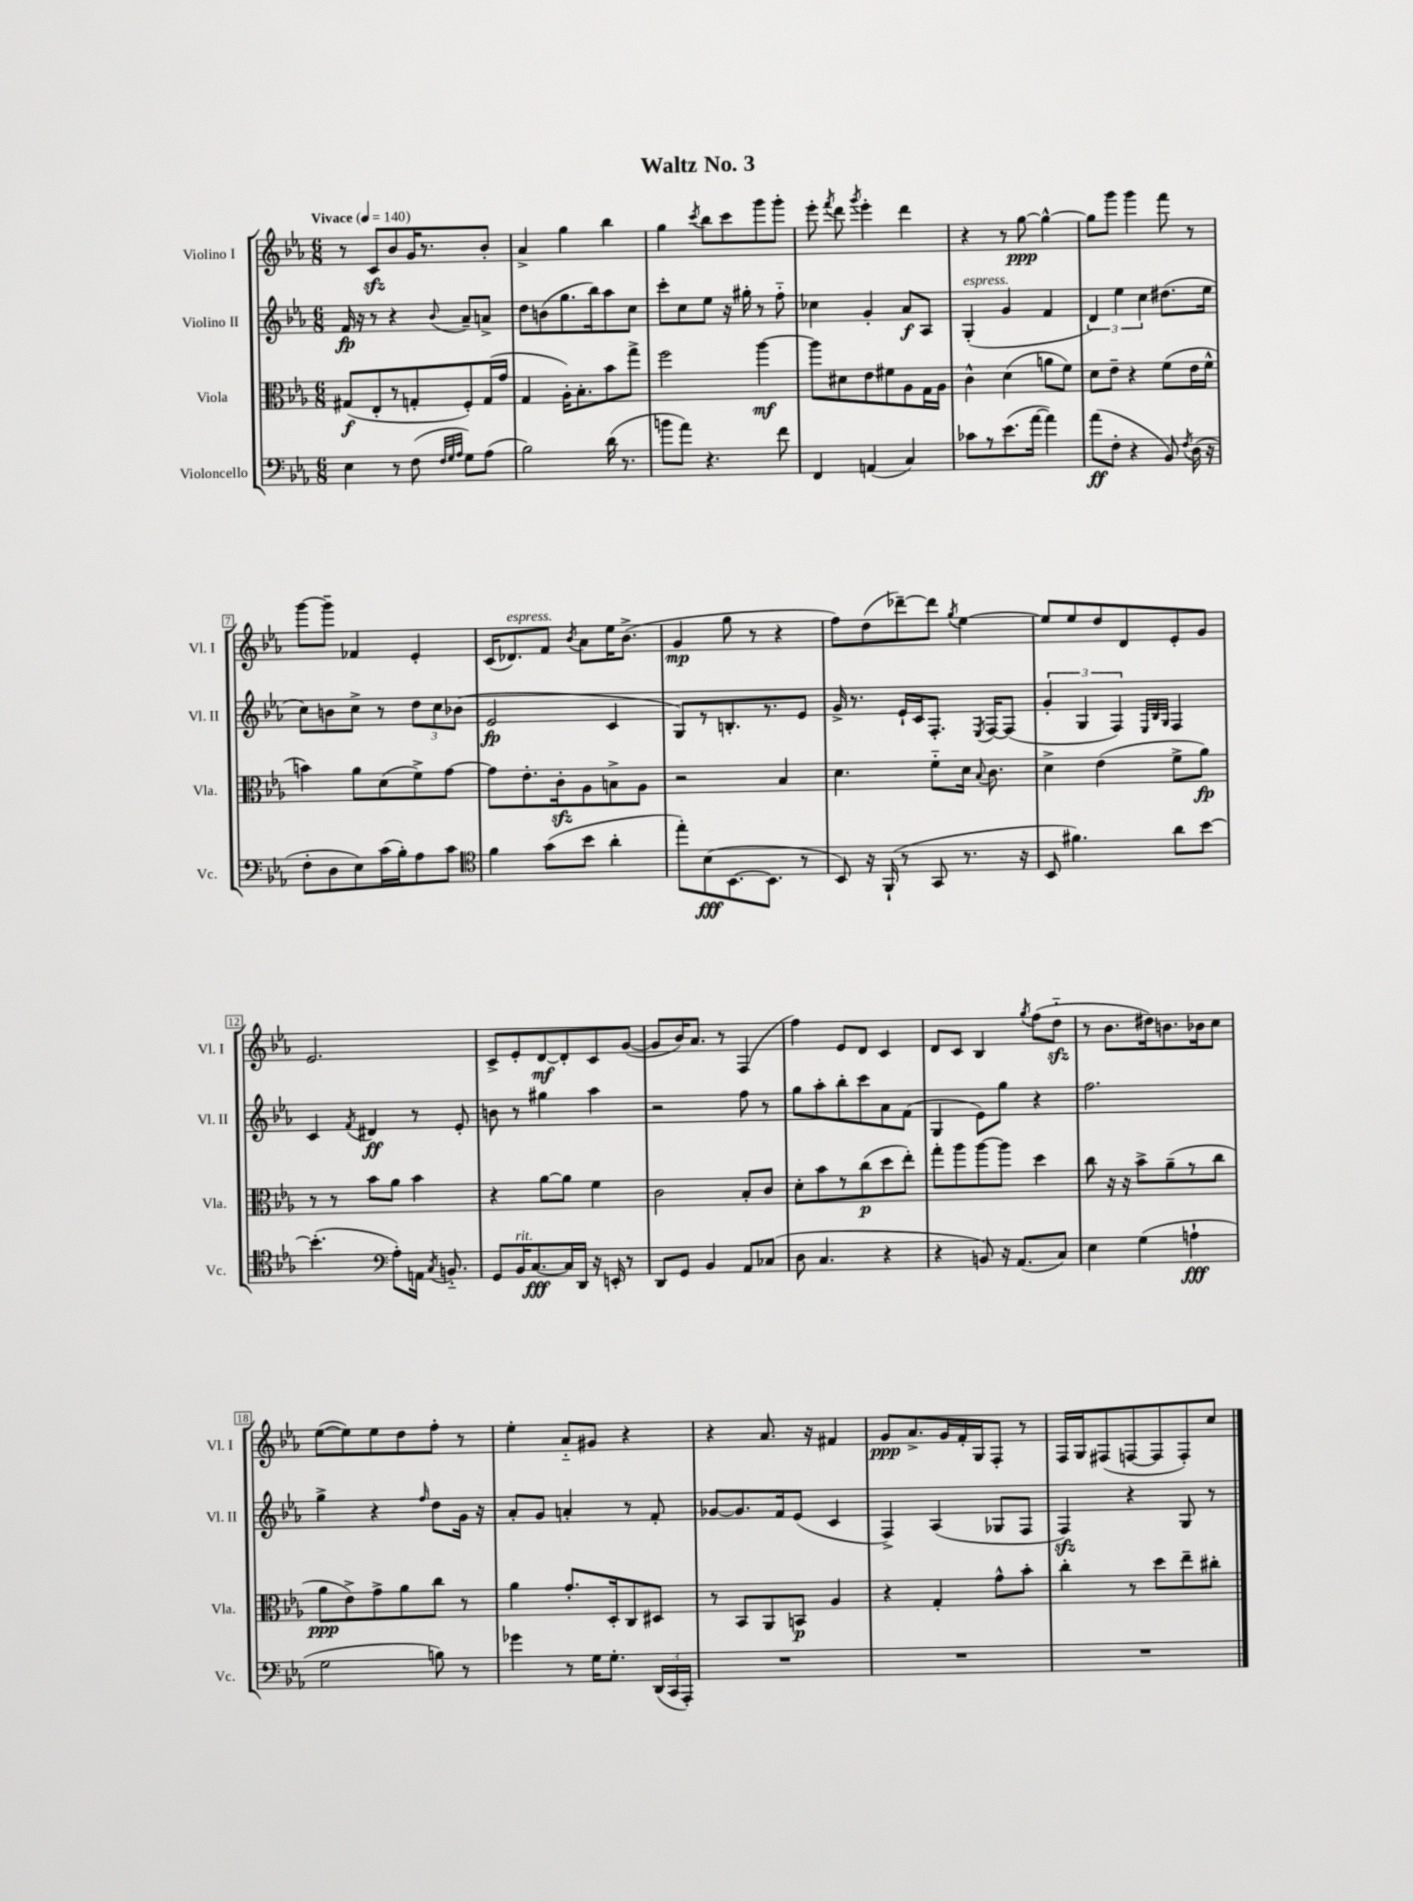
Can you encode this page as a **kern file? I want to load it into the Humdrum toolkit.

**kern	**kern	**kern	**kern
*staff4	*staff3	*staff2	*staff1
*clefF4	*clefC3	*clefG2	*clefG2
*k[b-e-a-]	*k[b-e-a-]	*k[b-e-a-]	*k[b-e-a-]
*M6/8	*M6/8	*M6/8	*M6/8
*MM140	*MM140	*MM140	*MM140
4E-	(8G#	16f	8r
.	.	16r	.
.	8E-'	8r	8c
8r	8r	4r	8b-
(8F	8G'	.	16g
.	.	.	8.r
32qqF	.	.	.
32qqG	.	.	.
32qqA-	.	8qqb-	.
8G)	8F')	8a-~	.
(8A-	(16G	8a^	8b-'
.	16g	.	.
=	=	=	=
2B-)	4G	8dd	4a-^
.	.	(8b	.
.	16A-')	8.gg	4gg
.	8.B-'	.	.
.	.	16bb-)	.
(16d	8b-	8aa-	4bb-
8.r	.	.	.
.	8gg^	8cc	.
=	=	=	=
8b	2ff	8ccc'	4gg
8a-)	.	8cc	.
.	.	.	8qccc
4.r	.	8ee-	8bb-
.	.	16r	8ccc
.	.	16gg#'	.
.	[4aa-	8r	8ggg
8f	.	8ff'~	8ggg'
=	=	=	=
4FF	8aa-]	4cc-	8eee-'
.	.	.	8qfff
.	8d#	.	8ddd
.	.	.	8qggg
(4AA	8e-	4g'	4eee-'
.	8f#	.	.
4C)	8A-	8a-	4ddd
.	16G	8A-	.
.	16A-	.	.
=	=	=	=
8c-	4c^^	(4G'	4r
8r	.	.	.
(8.e-	(4d	4g	8r
.	.	.	[8gg
[16a-	.	.	.
4a-])	8a	4f	4gg^^_
.	8f)	.	.
=	=	=	=
(8a-	8d	6d)	8gg]
8F'	8e-~	.	8ggg
.	.	6ee-	.
4r	4r	.	4ggg
.	.	6cc	.
8BB-)	(8f	(8.dd#	8fff
8qF	.	.	.
(16D	16e-	.	8r
16r	16f^^	16ee-	.
=	=	=	=
8F'	4b)	8cc)	[8ggg
8D	.	8b	8ggg~]
8E-)	8a-	8cc^	4f-
(16c	(8d	8r	.
16B-')	.	.	.
8A-	8f^)	12dd	4e-'
.	.	12cc	.
8c	[8g	.	.
.	.	(12b-	.
=	=	=	=
*clefC4	*	*	*
4f	8g]	2e-	(16c
.	.	.	8.d-)
.	8.e-'	.	.
(8g	.	.	8f
.	16c'	.	.
.	.	.	8qb-
8b-	8A-	.	8a-
4a-'	8B^	4c	16ee-
.	.	.	(8.b-^
.	8A-	.	.
=	=	=	=
8ee-')	2r	8G)	4g
(8B-	.	8r	.
[8.BB-	.	8.B'	8gg
.	.	.	8r
8.BB-]	.	8.r	.
.	4B-	.	4r
8r	.	8e-	.
=	=	=	=
8BB-)	4.d	16g^	8ff)
.	.	8.r	.
16r	.	.	(8dd
(16FF`	.	.	.
8r	.	16e-`	[8ddd-~)
.	.	16c	.
8GG	8f'~	8.F'	8ddd-]
.	.	.	8qgg
8.r	16d	.	[4ee-
.	8qqB-	8qE-	.
.	8.c	[16F	.
.	.	(8F]	.
16r	.	.	.
=	=	=	=
8BB-	4d^	6g'	8ee-]
4.f#)	.	.	8ee-
.	.	6G	.
.	(4e-	.	8dd
.	.	6F)	.
.	.	.	8d
.	.	32qqE-	.
.	.	32qqB-	.
.	.	32qqG	.
8a-	8f^	4F	8e-'
[8b-	8a-)	.	8g
=	=	=	=
(4.b-']	8r	4c	2.e-
.	8r	.	.
.	.	8qf	.
.	8b-	4d#	.
*clefF4	*	*	*
8A-')	8a-	.	.
16AA	4b-	8r	.
8qC	.	.	.
8.BB'~	.	.	.
.	.	8e-'	.
=	=	=	=
8GG	4r	8b	8c^
16BB-	.	8r	8e-'
[8.C	.	.	.
.	[8a-	4gg#	[8d
16C]	8a-]	.	8d']
16DD	.	.	.
16r	4f	4aa-	8c
16EE'	.	.	.
8r	.	.	([8g
=	=	=	=
8DD	2c	2r	8g]
8GG	.	.	16b-)
.	.	.	8.a-
4BB-	.	.	.
.	.	.	8r
8AA-	8B-'	8ff	(4F
(8C-	8c	8r	.
=	=	=	=
8D	8d'	8gg	4ff)
4.C	8b-	8aa-'	.
.	8r	8bb-'	8e-
.	(8cc	8ccc	8d
4r	8dd	8a-	4c
.	8ee-')	(8f	.
=	=	=	=
4r	8gg'	4G	8d
.	8aa-	.	8c
8BB)	[8aa-	8e-)	4B-
16r	8aa-]	8gg	.
(8.AA-	.	.	.
.	.	.	8qgg
.	4dd	4r	(8ff
8C)	.	.	8dd'~
=	=	=	=
4E-	8cc	2.ff	8r
.	16r	.	8.b-
.	16r	.	.
(4G	8b-^	.	.
.	.	.	16dd#)
.	(8a-~	.	8.b
4A`	8r	.	.
.	.	.	16b-
.	8cc	.	8cc
=	=	=	=
2G	8a-	4gg^	([8ee-
.	8e-^)	.	8ee-])
.	8g^	4r	8ee-
.	8a-	.	8dd
.	.	16qqff	.
8B)	8cc	8dd	8ff'
8r	8r	16g	8r
.	.	16r	.
=	=	=	=
4g-	4a-	8a-'	4ee-'
.	.	8g	.
8r	8.g'	4a'	8a-'~
16G	.	.	8g#
8.G'	16D'	.	.
.	8C	8r	4r
(24DD	8D#	8f'	.
24CC	.	.	.
24AAA-')	.	.	.
=	=	=	=
2.r	8r	[8g-	4r
.	8BB-	8.g-]	.
.	8AA-	.	8.a-
.	.	16f	.
.	8BB	(8e-	.
.	.	.	16r
.	4A-	4c	4f#
=	=	=	=
2.r	4r	4F^)	8g
.	.	.	8.a-^
.	4G'	(4A-	.
.	.	.	16g
.	.	.	16f'
.	.	.	16G
.	8g^^	8G-	8F'
.	8b-'	8F	8r
=	=	=	=
2.r	4cc'	4F)	16F
.	.	.	16G
.	.	.	(8F#
.	8r	4r	[8F
.	8dd	.	8F]
.	8ee-~	8G	8F')
.	8cc#'	8r	8cc
==	==	==	==
*-	*-	*-	*-
